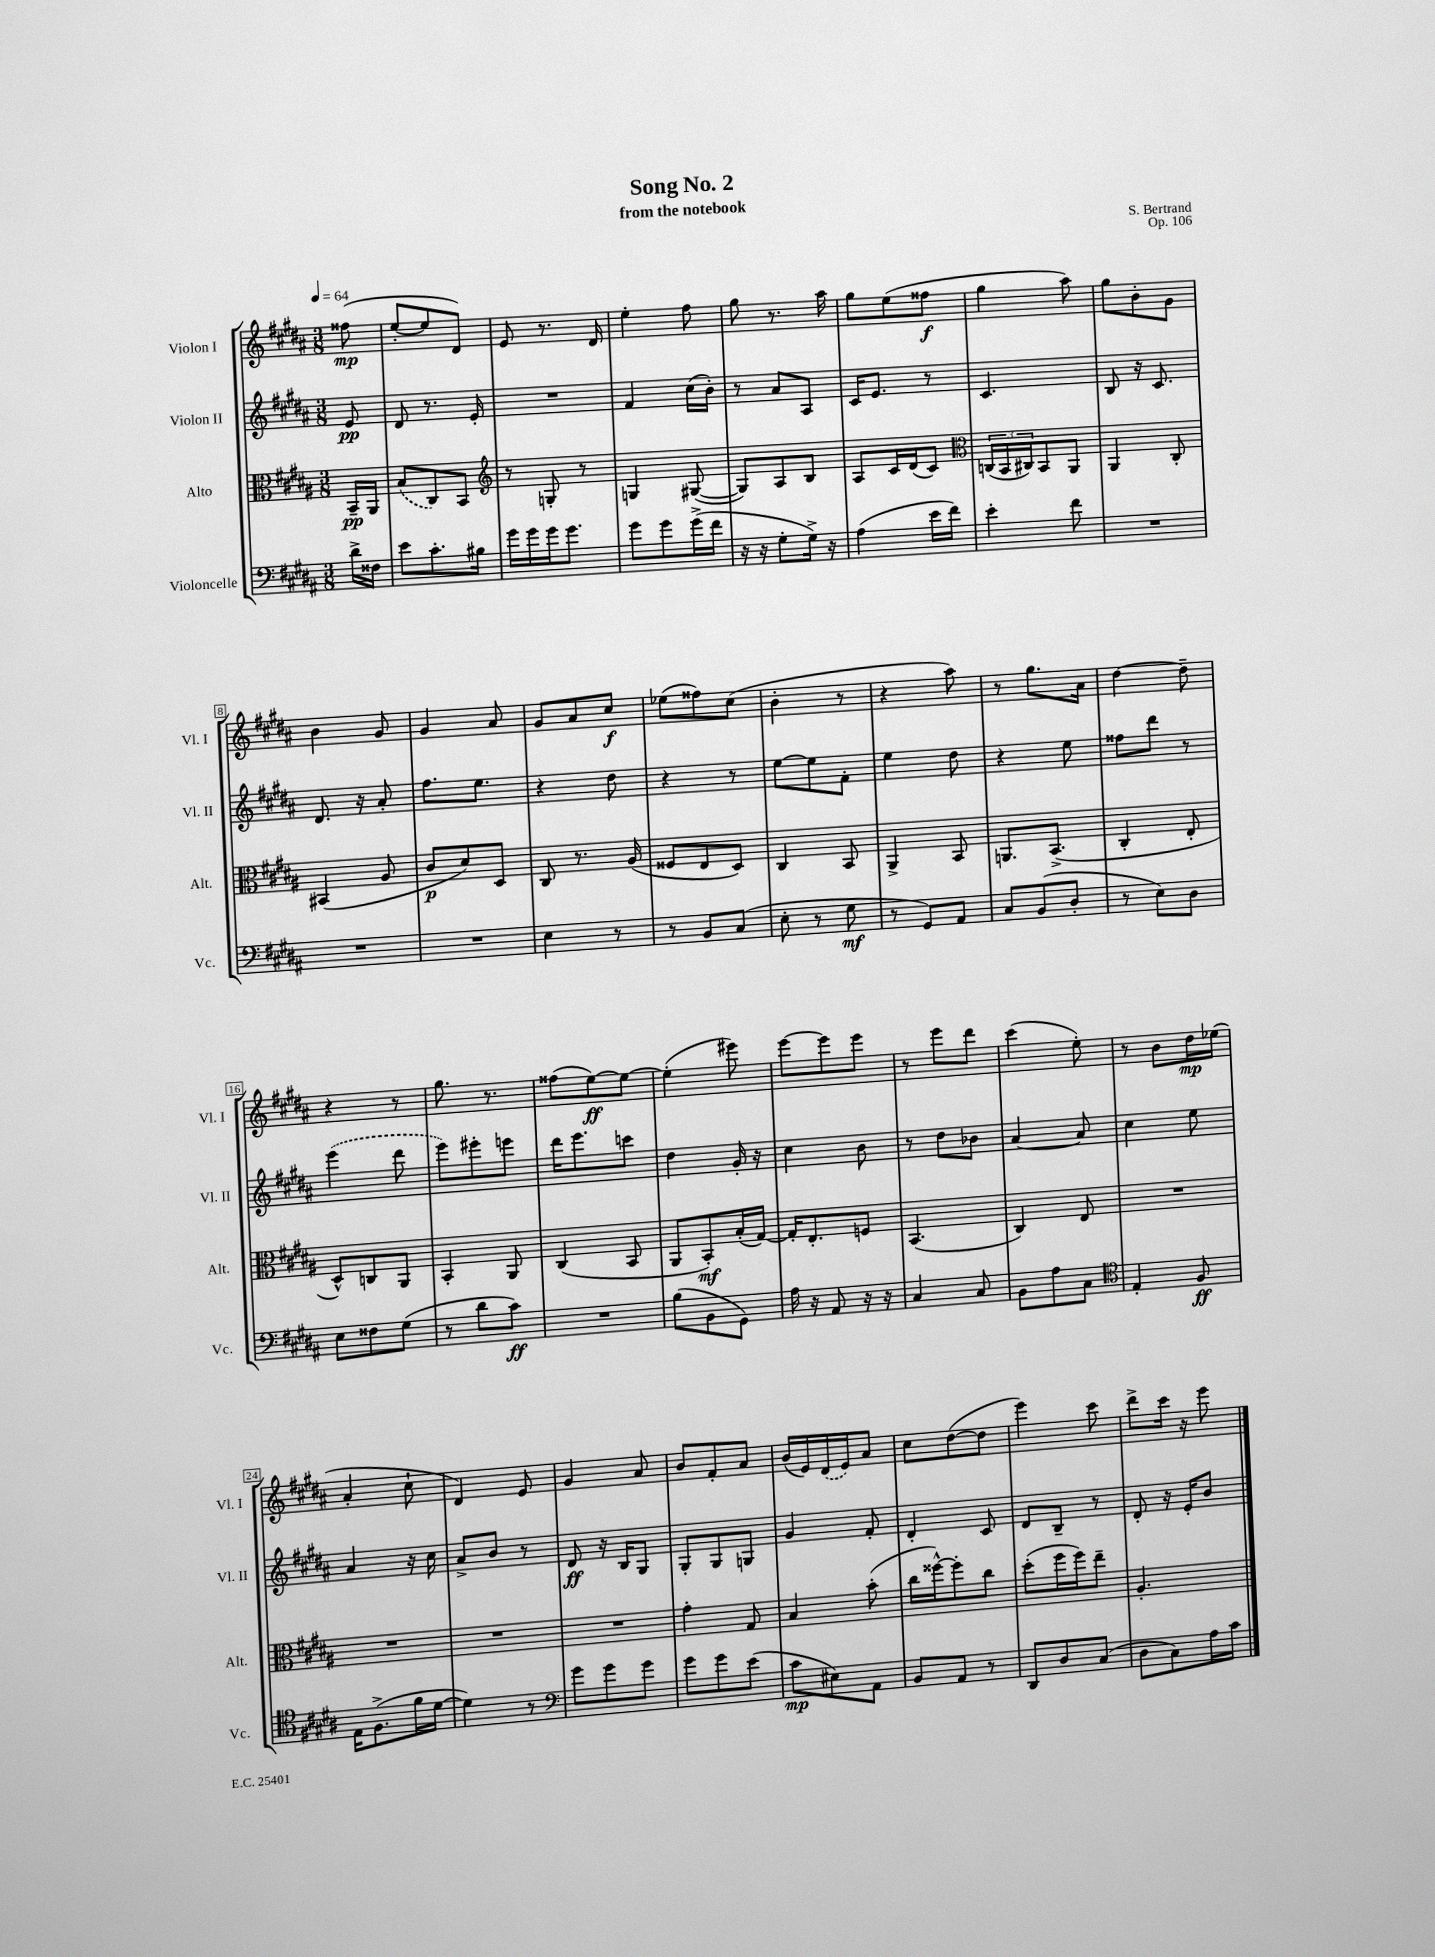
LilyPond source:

\header { title = "Song No. 2" composer = "S. Bertrand" subtitle = "from the notebook" opus = "Op. 106" }
<<
\new StaffGroup <<
\new Staff = "s0" \with { instrumentName = "Violon I" shortInstrumentName = "Vl. I" } {
    \clef treble \key b \major \numericTimeSignature \time 3/8 \partial 8 \tempo 4 = 64
    fisis''8\mp( |
    e''8~-. e''8 dis'8) |
    e'8 r8. dis'16 |
    e''4-. fis''8 |
    gis''8 r8. ais''16 |
    gis''8 e''8( fisis''8\f |
    gis''4 ais''8) |
    gis''8 b'8-. gis'8 |
    b'4 gis'8 |
    gis'4 ais'8 |
    gis'8 ais'8 cis''8\f |
    ees''8( fisis''8) cis''8( |
    b'4-. r8 |
    r4 ais''8) |
    r8 gis''8. ais'16 |
    dis''4~ dis''8-- |
    r4 r8 |
    gis''8. r8. |
    fisis''8( e''8~\ff) e''8~ |
    e''4-.( eis'''8) |
    e'''8~ e'''8 e'''8 |
    r8 e'''8 dis'''8 |
    cis'''4( e''8-.) |
    r8 b'8 dis''16\mp ees''16( |
    ais'4-. cis''8-! |
    dis'4) e'8 |
    gis'4 ais'8 |
    b'8 fis'8-. ais'8 |
    b'16( e'16) \once \slurDashed dis'16( e'16) ais'8 |
    cis''8 dis''8~( dis''8 |
    e'''4) cis'''8 |
    dis'''8-> cis'''16 r16 e'''8 \bar "|." |
}
\new Staff = "s1" \with { instrumentName = "Violon II" shortInstrumentName = "Vl. II" } {
    \clef treble \key b \major \numericTimeSignature \time 3/8 \partial 8
    e'8\pp |
    dis'8 r8. e'16-. |
    R4. |
    fis'4 cis''16( b'16-.) |
    r8 ais'8 ais8 |
    cis'16 e'8. r8 |
    cis'4. |
    b8 r16 cis'8. |
    dis'8. r16 ais'8-. |
    fis''8. e''8. |
    r4 dis''8 |
    r4 r8 |
    e''8~ e''8 fis'8-. |
    e''4 dis''8 |
    r4 e''8 |
    fisis''8 dis'''8 r8 |
    \once \slurDashed e'''4( dis'''8 |
    e'''8) eis'''8-. e'''8 |
    dis'''16 e'''8. c'''8 |
    dis''4 gis'16-. r16 |
    cis''4 b'8 |
    r8 dis''8 bes'8 |
    ais'4~ ais'8 |
    cis''4 e''8 |
    ais'4 r16 cis''16 |
    ais'8-> b'8 r8 |
    dis'8\ff r16 b16 gis8 |
    gis8-. gis8 g8 |
    gis'4 fis'8-. |
    dis'4-. cis'8 |
    dis'8 b8-- r8 |
    dis'8-. r16 e'16-. b'8 \bar "|." |
}
\new Staff = "s2" \with { instrumentName = "Alto" shortInstrumentName = "Alt." } {
    \clef alto \key b \major \numericTimeSignature \time 3/8 \partial 8
    b,16--\pp ais,16 |
    \once \slurDashed b8( cis8) b,8 |
    \clef treble r8 g8-. r8 |
    g4 gis8~( |
    gis8) ais8 b8 |
    ais8 cis'16 dis'16( cis'8) |
    \clef alto \tuplet 3/2 { c16( b,16 cis16) } b,8 ais,8 |
    ais,4 cis8-. |
    bis,4( ais8 |
    cis'8\p dis'8) dis8 |
    cis8 r8. ais16( |
    fisis8 e8 dis8) |
    cis4 b,8 |
    ais,4-> b,8 |
    a,8. b,8.->( |
    cis4-. e8-. |
    dis8-^) c8 ais,8 |
    b,4-. ais,8 |
    cis4( b,8 |
    ais,8 b,8-.\mf) b16-.( gis16~) |
    gis16-. e8.-. f8 |
    b,4.( |
    cis4) e8 |
    R4. |
    R4. |
    R4. |
    R4. |
    gis'4-. gis8 |
    b4 b'8-.( |
    cis''16 fisis''16~-^) fisis''8-. cis''8 |
    dis''8-.( fis''16 fis''16) e''8-- |
    ais4.-. \bar "|." |
}
\new Staff = "s3" \with { instrumentName = "Violoncelle" shortInstrumentName = "Vc." } {
    \clef bass \key b \major \numericTimeSignature \time 3/8 \partial 8
    dis'16-> fisis16 |
    e'8 cis'8.-. bis16 |
    gis'16 gis'16 gis'16 gis'8. |
    gis'8 gis'8 gis'16->( fis'16 |
    r16 r16 gis8-. gis16->) r16 |
    ais4( e'16 fis'16) |
    e'4-. fis'8 |
    R4. |
    R4. |
    R4. |
    e4 r8 |
    r8 b,8 cis8( |
    e8-. r8 gis8\mf |
    r8 gis,8) ais,8 |
    cis8 b,8( dis8-. |
    r8 e8) dis8 |
    e8 fisis8 gis8( |
    r8 dis'8 cis'8\ff) |
    R4. |
    b8( b,8 gis,8) |
    ais16 r16 ais,8 r16 r16 |
    cis4 cis8 |
    b,8 ais8 cis8 |
    \clef tenor e4-. fis8\ff |
    e16 fis8.->( fis'16 dis'16~ |
    dis'4) r8 |
    \clef bass gis'8 gis'8 gis'8 |
    gis'8 gis'8 e'8( |
    cis'8\mp eis8) ais,8 |
    b,8 ais,8 r8 |
    dis,8 dis8 cis8( |
    dis8 cis8) ais16 cis'16 \bar "|." |
}
>>
>>
\layout { \context { \Score \override BarNumber.stencil = #(make-stencil-boxer 0.1 0.3 ly:text-interface::print) } }
